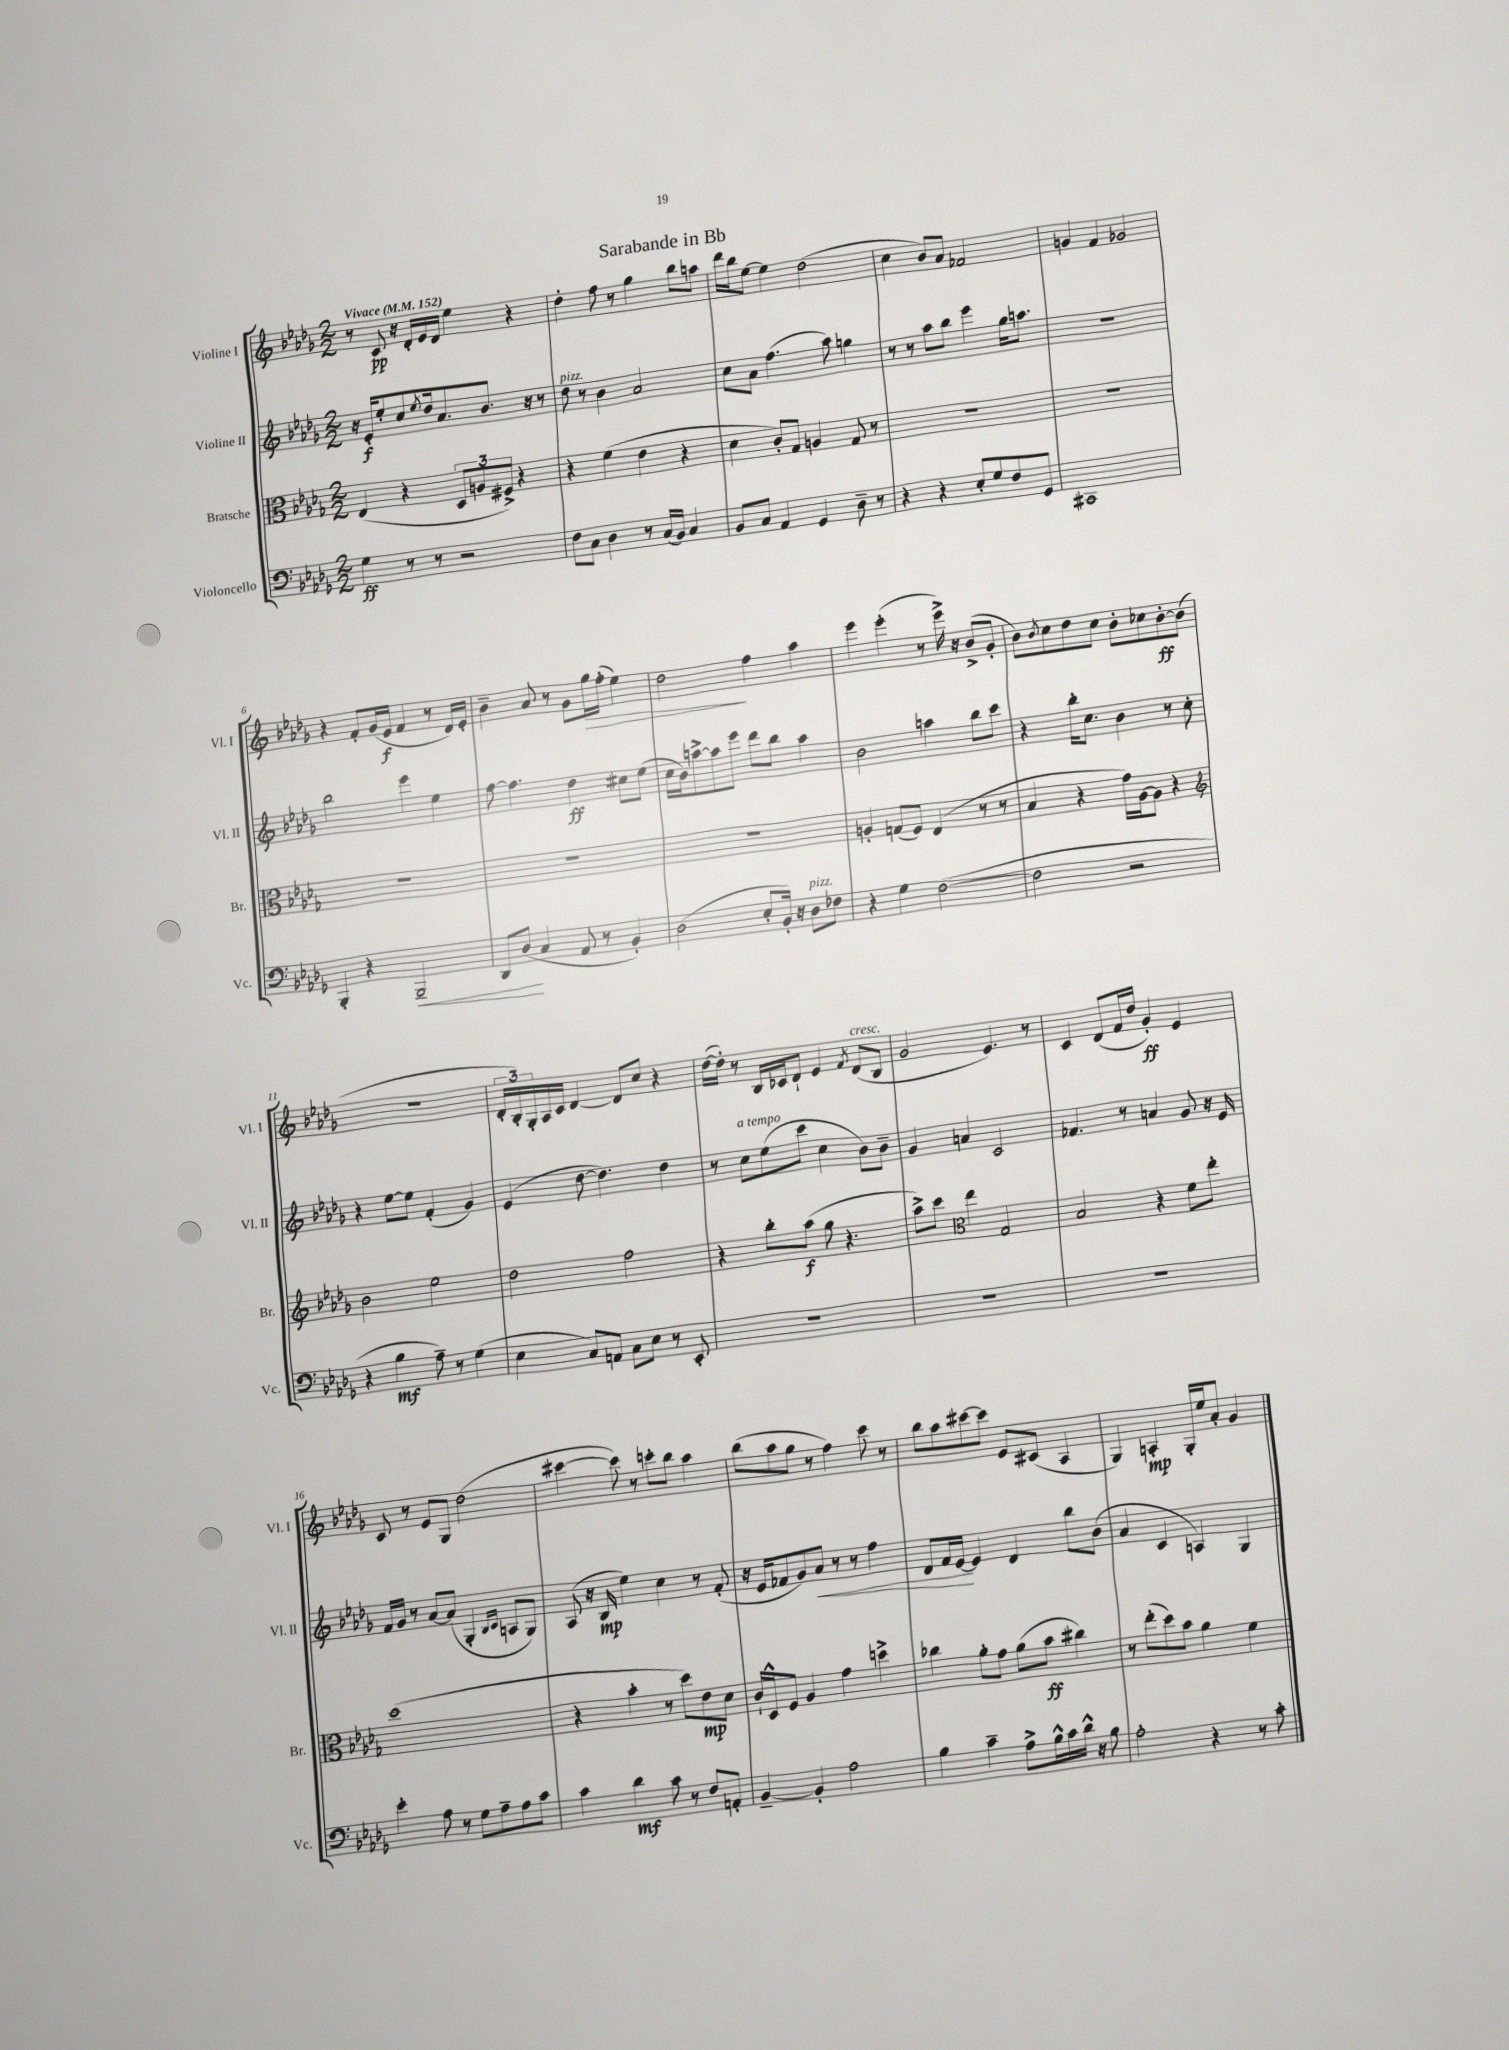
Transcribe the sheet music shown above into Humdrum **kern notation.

**kern	**dynam	**kern	**dynam	**kern	**dynam	**kern	**dynam
*part4	*part4	*part3	*part3	*part2	*part2	*part1	*part1
*staff4	*staff4	*staff3	*staff3	*staff2	*staff2	*staff1	*staff1
*I"Violoncello	*	*I"Bratsche	*	*I"Violine II	*	*I"Violine I	*
*I'Vc.	*	*I'Br.	*	*I'Vl. II	*	*I'Vl. I	*
*clefF4	*	*clefC3	*	*clefG2	*	*clefG2	*
*k[b-e-a-d-g-]	*	*k[b-e-a-d-g-]	*	*k[b-e-a-d-g-]	*	*k[b-e-a-d-g-]	*
*M2/2	*	*M2/2	*	*M2/2	*	*M2/2	*
*MM152	*	*MM152	*	*MM152	*	*MM152	*
=1	=1	=1	=1	=1	=1	=1	=1
!	!	!	!	!	!	!LO:TX:a:B:t=Vivace	!
4G-\	ff	(4E-/	.	16r	.	8r	.
.	.	.	.	16e-'/KL	f	.	.
.	.	.	.	8ee-'/	.	8c/	pp
8r	.	4r	.	8cc/	.	16r	.
.	.	.	.	.	.	16d-'/LL	.
.	.	.	.	8qee-/	.	.	.
8r	.	.	.	16dd-/k	.	16e-/	.
.	.	.	.	8.a-/	.	16d-/JJ	.
2r	.	12D-/L	.	.	.	4ee-\	.
.	.	12An/	.	.	.	.	.
.	.	.	.	8.b-/J	.	.	.
.	.	12F#X^/J)	.	.	.	.	.
.	.	4r	.	.	.	4r	.
.	.	.	.	16r	.	.	.
.	.	.	.	8r	.	.	.
=2	=2	=2	=2	=2	=2	=2	=2
!	!	!	!	!LO:TX:a:i:t=pizz.	!	!	!
8F\L	.	4r	.	8dd-\	.	4dd-'\	.
8C\J	.	.	.	8r	.	.	.
4D-\	.	(4f\	.	4b-\	.	8ff\	.
.	.	.	.	.	.	8r	.
8r	.	4e-\	.	2a-/	.	4gg-\	.
(16C/LL	.	.	.	.	.	.	.
16BB-/JJ)	.	.	.	.	.	.	.
4C/	.	4r	.	.	.	8bb-\L	.
.	.	.	.	.	.	8aan\J	.
=3	=3	=3	=3	=3	=3	=3	=3
8BB-/L	.	4d-\	.	8cc\L	.	16ddd-\LL	.
.	.	.	.	.	.	16bb-\J	.
8C/J	.	.	.	8a-\J	.	[8ee-\J	.
4AA-/	.	8c'/L)	.	(4.ff\	.	4ee-\]	.
.	.	8G-/J	.	.	.	.	.
4GG-/	.	4An/	.	.	.	(2dd-\	.
.	.	.	.	8aa-\)	.	.	.
8D-~\	.	8G-/	.	4ggn\	.	.	.
8r	.	8r	.	.	.	.	.
=4	=4	=4	=4	=4	=4	=4	=4
4r	.	1r	.	8r	.	4cc\	.
.	.	.	.	8r	.	.	.
4r	.	.	.	8aa-\L	.	8b-/L)	.
.	.	.	.	8bb-\J	.	8a-/J	.
8E-'/L	.	.	.	4eee-\	.	2f-X/	.
8G-/	.	.	.	.	.	.	.
8F/	.	.	.	16gg-\KL	.	.	.
.	.	.	.	8.aan\J	.	.	.
8GG-/J	.	.	.	.	.	.	.
=5	=5	=5	=5	=5	=5	=5	=5
1CC#X	.	1r	.	1r	.	4gn/	.
.	.	.	.	.	.	4f/	.
.	.	.	.	.	.	2g-X/	.
!!LO:LB:g=z
=6	=6	=6	=6	=6	=6	=6	=6
4BBB-'/	.	1r	.	2bb-\	.	4r	.
4r	.	.	.	.	.	8f'/L	.
.	.	.	.	.	.	(16g-/L	.
.	.	.	.	.	.	16e-/JJ	f
!	!LO:HP:b	!	!	!	!	!	!
2BBB-~/	<	.	.	4eee-\	.	4f/	.
.	.	.	.	4ee-\	.	8r	.
.	.	.	.	.	.	16d-/LL)	.
.	.	.	.	.	.	16e-'/JJ	.
=7	=7	=7	=7	=7	=7	=7	=7
8DD-/L	.	1r	.	[8ff\	.	4b-~\	.
(8D-/J	.	.	.	4.ff\]	.	.	.
4C/	[	.	.	.	.	8a-/	.
.	.	.	.	.	.	8r	.
8AA-/	.	.	.	4dd-\	ff	8g-\L	.
!	!	!	!	!	!	!	!LO:HP:b
8r	.	.	.	.	.	16gg-\L	>
.	.	.	.	.	.	(16ff'\JJ	.
4BB-'/)	.	.	.	8cc#X\L	.	4ee-\)	.
.	.	.	.	(8ee-\J	.	.	.
=8	=8	=8	=8	=8	=8	=8	=8
(2D-\	.	1r	.	16cc\LL	.	2dd-\	.
.	.	.	.	16b-\J)	.	.	.
.	.	.	.	[8aan^\	.	.	.
.	.	.	.	8aa\]	.	.	.
.	.	.	.	8eee-\J	.	.	.
8E-'/L	.	.	.	8ddd-\L	.	4ff\	]
16BB-'/Jk)	.	.	.	8bb-\J	.	.	.
16r	.	.	.	.	.	.	.
!LO:TX:a:i:t=pizz.	!	!	!	!	!	!	!
8D-\L	.	.	.	4aa\	.	4aa-\	.
8F-X\J	.	.	.	.	.	.	.
=9	=9	=9	=9	=9	=9	=9	=9
4r	.	4An'/	.	2b-\	.	4eee-\	.
4G-\	.	(8Gn/L	.	.	.	(4eee-'\	.
.	.	8F/J)	.	.	.	.	.
([2F\	.	(4E-/	.	4aan\	.	8r	.
.	.	.	.	.	.	16eee-^\)	.
.	.	.	.	.	.	16r	.
.	.	8r	.	8bb-\L	.	(8b-^/L	.
.	.	8r	.	8ccc\J	.	8g-'/J	.
=10	=10	=10	=10	=10	=10	=10	=10
2F\]	.	4B-/	.	4r	.	8b-\L)	.
.	.	.	.	.	.	8qb-/	.
.	.	.	.	.	.	8cc\	.
.	.	4r	.	16bb-'\KL	.	8dd-\	.
.	.	.	.	8.cc\J	.	.	.
.	.	.	.	.	.	8cc\J	.
2r	.	16g-\LL)	.	4b-\	.	8b-'\L	.
.	.	[16A-\J	.	.	.	.	.
.	.	8A-\J]	.	.	.	8cc-X\	.
.	.	4r	.	8r	.	[8b-'\	ff
.	.	.	.	8cc'\	.	(8b-\J]	.
!!LO:LB:g=z
=11	=11	=11	=11	=11	=11	=11	=11
*	*	*clefG2	*	*	*	*	*
4r	.	2b-\	.	4r	.	1r	.
4B-\	mf	.	.	[8ee-\L	.	.	.
.	.	.	.	8ee-\J]	.	.	.
8A-~\)	.	2ee-\	.	(4f'/	.	.	.
8r	.	.	.	.	.	.	.
(4G-\	.	.	.	4g-/)	.	.	.
=12	=12	=12	=12	=12	=12	=12	=12
4E-\	.	2dd-\	.	(4e-/	.	24d-'/LL	.
.	.	.	.	.	.	24B-'/)	.
.	.	.	.	.	.	24G-'/	.
.	.	.	.	.	.	16A-/	.
.	.	.	.	.	.	16c/JJ	.
8C/L)	.	.	.	[8dd-\	.	[4d-/	.
8AAn/J	.	.	.	4.dd-\])	.	.	.
8C\L	.	2ff\	.	.	.	8d-/L]	.
8E-\J	.	.	.	.	.	8cc/J	.
8r	.	.	.	4dd-\	.	4r	.
8EE-'/	.	.	.	.	.	.	.
=13	=13	=13	=13	=13	=13	=13	=13
1r	.	4r	.	8r	.	([16dd-\LL	.
.	.	.	.	.	.	16dd-'\JJ])	.
!	!	!	!	!LO:TX:a:i:t=a tempo	!	!	!
.	.	.	.	8cc\L	.	8r	.
.	.	8bb-'\L	.	(8ee-\	.	16B-/LL	.
.	.	.	.	.	.	16c-X/J	.
.	.	(8aa-\J	f	8ccc\J	.	8d-`/J	.
.	.	8gg-\	.	4cc\	.	4e-/	.
.	.	4.r	.	.	.	.	.
.	.	.	.	.	.	8qf/	.
!	!	!	!	!	!	!LO:TX:a:i:t=cresc.	!
.	.	.	.	8b-\L)	.	(8d-/L	.
.	.	.	.	8b-~\J	.	8B-/J	.
=14	=14	=14	=14	=14	=14	=14	=14
1r	.	8aa-^\L)	.	4g-/	.	2g-/	.
.	.	8ccc\J	.	.	.	.	.
*	*	*clefC3	*	*	*	*	*
.	.	4ee-\	.	4an/	.	.	.
.	.	2G-/	.	2c/	.	4.e-/)	.
.	.	.	.	.	.	8r	.
=15	=15	=15	=15	=15	=15	=15	=15
1r	.	2B-/	.	4.f-X/	.	4c/	.
.	.	.	.	.	.	(8d-/L	.
.	.	.	.	8r	.	16f/L	.
.	.	.	.	.	.	16dd-/JJ	.
.	.	4r	.	4an/	.	4g-'/)	ff
.	.	8f\L	.	8g-/	.	4e-/	.
.	.	8ee-'\J	.	16r	.	.	.
.	.	.	.	16e-/	.	.	.
!!LO:LB:g=z
=16	=16	=16	=16	=16	=16	=16	=16
4e-'\	.	(1dd-	.	16f/LL	.	8c/	.
.	.	.	.	16g-/JJ	.	.	.
.	.	.	.	8r	.	8r	.
8A-\	.	.	.	[8a-/L	.	8e-/L	.
8r	.	.	.	(8a-/J]	.	8G-/J	.
8G-\L	.	.	.	4G-'/	.	(2dd-\	.
8A-~\	.	.	.	.	.	.	.
.	.	.	.	16qqB-/LL	.	.	.
.	.	.	.	16qqc/JJ	.	.	.
8A-\	.	.	.	8An/L	.	.	.
8c\J	.	.	.	8G-/J)	.	.	.
=17	=17	=17	=17	=17	=17	=17	=17
4c\	.	4r	.	(8A-/	.	[4ccc#X\	.
.	.	.	.	16r	.	.	.
.	.	.	.	16B-/	mp	.	.
4d-\	mf	4b-'\	.	4ee-\)	.	8ccc#\])	.
.	.	.	.	.	.	8r	.
8c\	.	8r	.	4cc\	.	8cccn'\L	.
8r	.	8dd-\L)	.	.	.	8bb-\J	.
8F/L	.	8e-\	mp	8r	.	4aa-\	.
8AAn'/J	.	8d-\J	.	(8f'/	.	.	.
=18	=18	=18	=18	=18	=18	=18	=18
[4BB-~/	.	16c`/LL	.	16r	.	(8bb-\L	.
.	.	16D-^^/J	.	16e-/KL	.	.	.
.	.	8F/J	.	8f-X/	.	8aa-\	.
4BB-'/]	.	4A-/	.	8g-/)	.	8gg-\J	.
!	!	!	!	!	!LO:HP:b	!	!
.	.	.	.	8a-/J	<	8r	.
2A-\	.	4g-\	.	8r	.	4ff\)	.
.	.	.	.	8r	.	.	.
.	.	4ddn^\	.	4ff\	.	8ccc\	.
.	.	.	.	.	.	8r	.
=19	=19	=19	=19	=19	=19	=19	=19
4B-\	.	4cc-X\	.	8d-/L	.	8bb-\L	.
.	.	.	.	16f/L	.	8aa-\	.
.	.	.	.	[16e-/JJ	.	.	.
4c~\	.	8a-'\L	.	4e-/]	[	[8ccc#X\	.
.	.	8g-\J	.	.	.	8ccc#\J]	.
8A-^\L	.	(8a-\L	.	4d-/	.	8e-/L	.
16B-^^\L	.	8b-\J	ff	.	.	(8c#X/J	.
16c\	.	.	.	.	.	.	.
16d-^^\JJ	.	4cc#X\)	.	8bb-\L	.	4A-/	.
16r	.	.	.	.	.	.	.
8B-\	.	.	.	(8b-\J	.	.	.
=20	=20	=20	=20	=20	=20	=20	=20
2A-'\	.	8r	.	4a-/	.	4G-/)	.
.	.	(8ee-'\L	.	.	.	.	.
.	.	8dd-\)	.	4c/	.	4An'/	mp
.	.	8b-\J	.	.	.	.	.
4r	.	4a-\	.	4An/)	.	16G-'/LL	.
.	.	.	.	.	.	16ee-/J	.
.	.	.	.	.	.	8a-'/J	.
8r	.	4f\	.	4G-/	.	4g-/	.
8c'\	.	.	.	.	.	.	.
==	==	==	==	==	==	==	==
*-	*-	*-	*-	*-	*-	*-	*-
